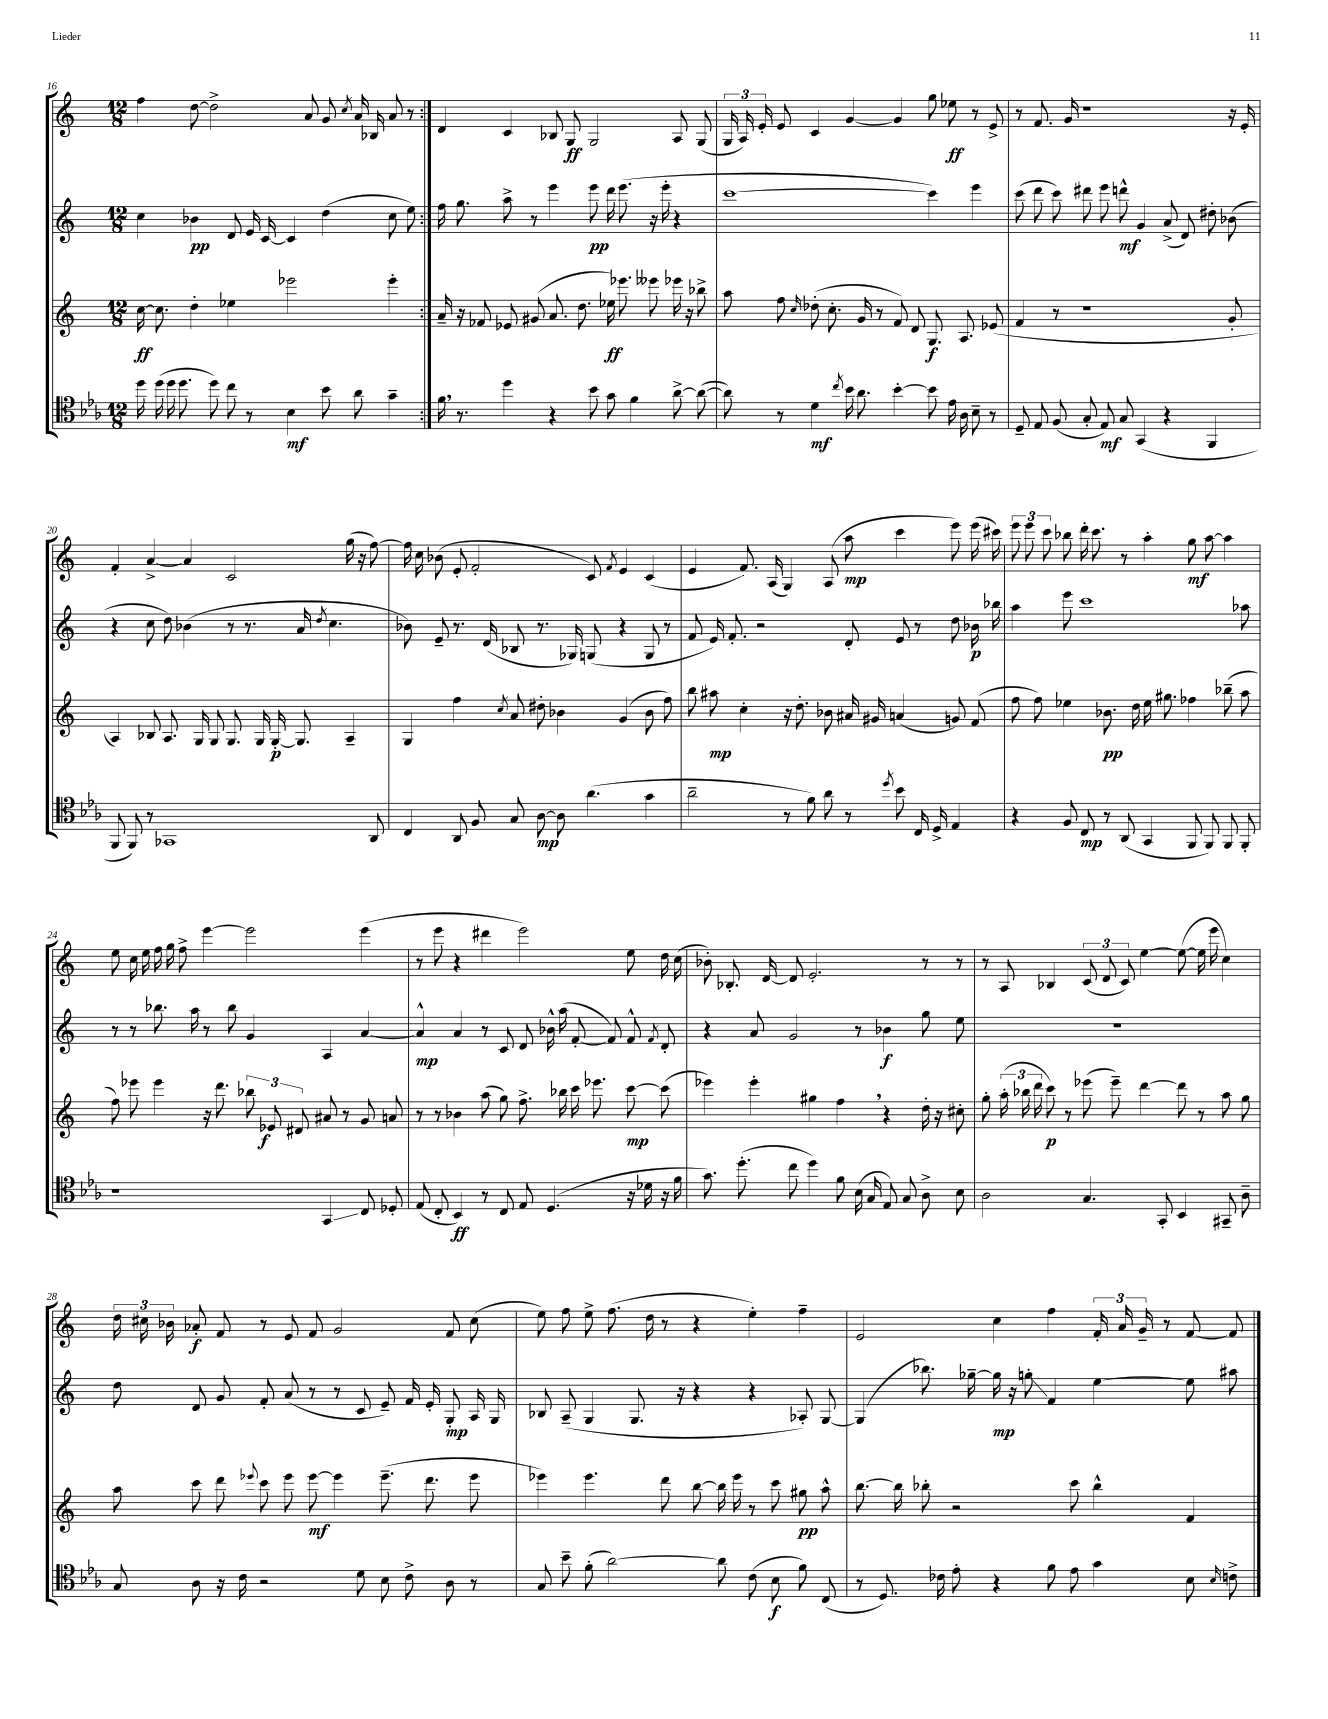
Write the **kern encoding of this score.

**kern	**kern	**kern	**kern
*staff4	*staff3	*staff2	*staff1
*clefC4	*clefG2	*clefG2	*clefG2
*k[b-e-a-]	*k[]	*k[]	*k[]
*M12/8	*M12/8	*M12/8	*M12/8
16dd\	[16cc\	4cc\	4ff\
(16dd\	8.cc\]	.	.
16dd\	.	.	.
8.dd\	.	.	.
.	4dd'\	4b-\	[8dd\
8dd\)	.	.	2dd^\]
8cc\	4ee-\	8d/	.
8r	.	16e/	.
.	.	[16c/	.
4B-\	2eee-\	4c/]	.
.	.	.	8a/
8b-\	.	(4dd\	8g/
.	.	.	8qcc/
8a-\	.	.	16a/
.	.	.	16B-/
4g~\	4eee-'\	8cc\	8a/
.	.	8ee\)	8r
=:|!	=:|!	=:|!	=:|!
16f\	16a~/	16ff\	4d/
8.r	16r	8.gg\	.
.	8f-/	.	.
4dd\	8e-/	8aa^\	4c/
.	(8g#/	8r	.
4r	8.a/	4eee\	8B-/
.	.	.	8G/
.	8.dd\	.	.
8b-\	.	8eee\	2G/
8g\	16ee-\)	16ddd\	.
.	8.eee-\	(8.eee\	.
4f\	.	.	.
.	8eee--\	16r	.
.	.	16eee'\	.
[8a-^\	16eee-\	4r	8A/
.	16r	.	.
(8a-\_	8bb-^\	.	(8G/
=	=	=	=
8a-\])	8aa\	[1ccc	24G/
.	.	.	24A/)
.	.	.	24e'/
8r	8ff\	.	8e/
.	16qqcc/	.	.
4d\	(8dd-'\	.	4c/
.	8.cc'\	.	.
8qcc/	.	.	.
16b-\	.	.	[4g/
8.a-\	16g/	.	.
.	8r	.	.
[4b-'\	8f/)	.	4g/]
.	8d/	.	.
8b-\]	8.G/	4ccc\])	8gg\
16e-\	.	.	8ee-\
16A-\	8.A/	.	.
8B-~\	.	4eee\	8r
8r	(8e-/	.	8e^/
=	=	=	=
8D~/	4f/	(8ccc\	8r
8E-/	.	8ddd\	8.f/
(8F/	8r	8ccc\)	.
.	.	.	16g/
8G'/	1r	8ddd#\	1r
8E-/)	.	8eee\	.
8G/	.	8ddd^^\	.
(4GG/	.	4g/	.
4r	.	(8a^/	.
.	.	8d/)	.
4FF/	.	8dd#'\	.
.	8g'/	(8b-\	16r
.	.	.	16e'/
=	=	=	=
8FF/	4A/)	4r	4f'/
8FF/)	.	.	.
8r	8B-/	8cc\	[4a^/
1GG-	8.A/	8dd\)	.
.	.	(4b-\	4a/]
.	16G/	.	.
.	8G/	.	.
.	8.G/	8r	2c/
.	.	8.r	.
.	16G/	.	.
.	[16G'/	.	.
.	8.G/]	16a/	.
.	.	8qdd/	.
.	.	4.cc\	.
.	4A~/	.	(16gg\
.	.	.	16r
8AA-/	.	.	[8ff\)
=	=	=	=
4C/	4G/	8b-\)	16ff\]
.	.	.	16cc\
.	.	8e~/	(8b-\
8AA-/	4ff\	8.r	8e'/
8F/	.	.	2f'/
.	.	(16d/	.
.	8qcc/	.	.
8G/	8a/	8B-/	.
[8A-\	8dd#'\	8.r	.
8A-\]	4b-\	.	.
.	.	16G-/)	.
(4.a-\	.	(8G/	8c/)
.	.	.	8qf/
.	(4g/	4r	4e/
4g\	8b-\	8G/	(4c/
.	8ff\)	8r	.
=	=	=	=
2a-~\	8bb\	8f/	4e/
.	8aa#\	16e/)	.
.	.	8.f'/	.
.	4cc'\	.	8.f/)
.	.	2r	.
.	.	.	(16A/
8r	16r	.	4G/)
.	8.dd'\	.	.
8f\)	.	.	.
8a-\	8b-\	.	(8A/
8r	16a#/	8d'/	8aa\
.	16g#/	.	.
8qdd/	.	.	.
8b-\	(4a/	8e/	4ccc\
16C/	.	8r	.
16D^/	.	.	.
4E-/	8g/)	8dd\	8eee\)
.	(8f/	16b-\	(16eee\
.	.	16bb-\	16ccc#\)
=	=	=	=
4r	8ff\	4aa\	12eee\
.	.	.	12eee\
.	8ff\)	.	.
.	.	.	12ccc\
8F/	4ee-\	8eee\	8bb-\
8C/	.	1ccc	16ddd'\
.	.	.	8.ccc\
8r	8.b-\	.	.
(8AA-/	.	.	8r
.	16dd\	.	.
4GG/	16ee-\	.	4aa'\
.	8.gg#\	.	.
8FF/	4ff-\	.	8gg\
8FF/)	.	.	[8aa\
8FF/	(8bb-~\	.	4aa\]
8FF'/	8aa\	8aa-\	.
=	=	=	=
1r	8ff\)	8r	8ee\
.	8eee-\	8r	16cc\
.	.	.	16ee\
.	4eee-\	8.bb-\	16ff\
.	.	.	16gg\
.	.	.	8ff^\
.	.	16aa\	.
.	16r	8r	[4eee\
.	8.ddd\	.	.
.	.	8bb-\	.
.	12bb-\	4g/	2eee\]
.	12e-/	.	.
.	12d#/	.	.
4GG/	8a#/	4A/	.
.	8r	.	.
8C/	8g/	[4a/	(4eee\
8D-'/	8a/	.	.
=	=	=	=
(8E-/	8r	4a^^/]	8r
8C'/	8r	.	8eee\
4BB-/)	4b-\	4a/	4r
8r	(8aa\	8r	4ddd#\
8C/	8gg\)	8c/	.
8E-/	8.ff^\	8d/	2eee\)
(4.D/	.	16b-^^\	.
.	16bb-\	(16aa\	.
.	16ccc\	[8f'/	.
.	8.eee-\	.	.
.	.	8f/])	.
16r	[8ccc\	8f^^/	8ee\
16d-\	.	.	.
.	.	8qf/	.
16r	(8ccc\]	8d'/	16dd\
16f\	.	.	(16cc\
=	=	=	=
8.g\)	4eee-\)	4r	8b-'\)
.	.	.	8.B-'/
(8.dd'\	.	.	.
.	4eee-'\	8a/	.
.	.	.	[16d/
8cc\	.	2g/	8d/]
4dd\)	4gg#\	.	2.e'/
8f\	4ff\	.	.
(16B-\	.	8r	.
16G/	.	.	.
8E-/)	4r	4b-\	.
8G/	.	.	.
8A-^\	16dd'\	8gg\	8r
.	16r	.	.
8B-\	8cc#'\	8ee\	8r
=	=	=	=
2A-\	8gg'\	1.r	8r
.	(24aa'\	.	8A/
.	24bb-\	.	.
.	24ddd\	.	.
.	8ccc\)	.	4B-/
.	8r	.	.
4.G/	(8eee-\	.	(12c/
.	.	.	12d/
.	8eee-~\)	.	.
.	.	.	12c/)
.	[4ddd\	.	[4ee\
8GG'/	.	.	.
4BB-/	8ddd\]	.	(8ee\_
.	8r	.	16ee\]
.	.	.	16eee\
8GG#~/	8aa\	.	4cc\)
8A-~\	8gg\	.	.
=	=	=	=
8G/	8aa\	8dd\	24dd\
.	.	.	24cc#\
.	.	.	24b-\
8A-\	8ccc\	8d/	8a-'/
16r	8ddd\	8g/	8f/
16c\	.	.	.
.	8qqeee-/	.	.
2r	8ccc\	8f'/	8r
.	8eee-\	(8a/	8e/
.	[8eee-\	8r	8f/
.	4eee-\]	8r	2g/
8d\	.	8c/	.
8B-\	(8.eee-~\	8e~/)	.
8c^\	.	16f/	.
.	8.ddd\	16e'/	.
8A-\	.	8G'/	8f/
8r	8eee-\	16A/	(8cc#\
.	.	16G/	.
=	=	=	=
8G/	4eee-\)	8B-/	8ee\)
8b-~\	.	(8A~/	8ff\
(8f'\	4.eee-\	4G/	8ee^\
[2a-\)	.	.	(8.ff\
.	.	8.G/	.
.	.	.	16dd\
.	8ddd\	.	8r
.	.	16r	.
.	[8bb\	4r	4r
8a-\]	16bb\]	.	.
.	16eee-\	.	.
(8c\	8r	4r	4ee'\)
8B-\	8ccc\	.	.
8f\)	8gg#\	8A-'/)	4ff~\
(8C/	8aa^^\	[8G/	.
=	=	=	=
8r	[8.bb\	(4G/]	2e/
8.D/)	.	.	.
.	16bb\]	.	.
.	8bb-'\	8.bb-\)	.
16c-\	.	.	.
8e-'\	2r	.	.
.	.	[16gg-~\	.
4r	.	16gg-\]	4cc\
.	.	16r	.
.	.	8gg'\	.
8f\	.	4f/	4ff\
8e-\	8ccc\	.	.
4g\	4bb-^^\	[4ee\	24f'/
.	.	.	24a/
.	.	.	24g~/
.	.	.	8r
8B-\	4f/	8ee\]	[8f/
16qqB-/	.	.	.
8c^\	.	8aa#\	8f/]
==	==	==	==
*-	*-	*-	*-
